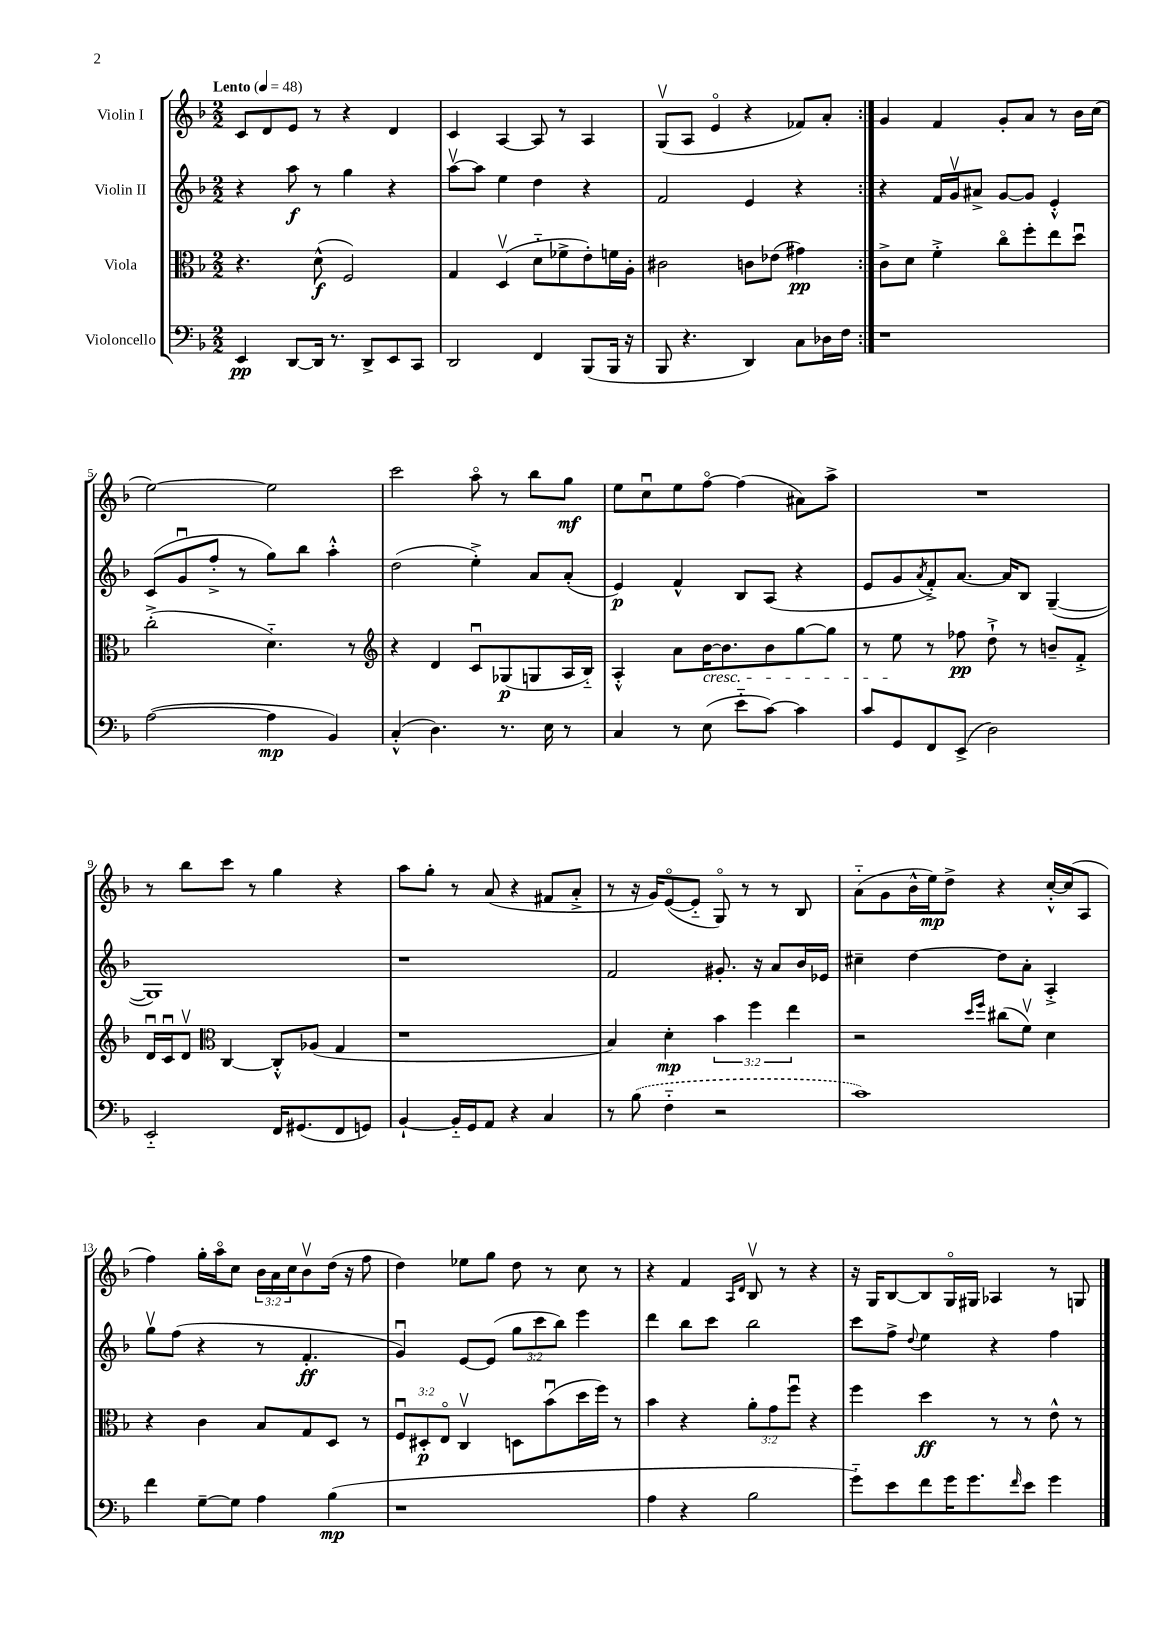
<<
\new StaffGroup <<
\new Staff = "s0" \with { instrumentName = "Violin I" } {
    \clef treble \key f \major \numericTimeSignature \time 2/2 \override Staff.TupletNumber.text = #tuplet-number::calc-fraction-text \tempo "Lento" 4 = 48
    \repeat volta 2 { c'8 d'8 e'8 r8 r4 d'4 |
    c'4 a4~ a8 r8 a4 |
    g8\upbow( a8 e'4\flageolet r4 fes'8) a'8-. | }
    g'4 f'4 g'8-. a'8 r8 bes'16 c''16( |
    e''2~) e''2 |
    c'''2 a''8\flageolet r8 bes''8 g''8\mf |
    e''8 c''8\downbow e''8 f''8~\flageolet f''4( ais'8) a''8-> |
    R1 |
    r8 bes''8 c'''8 r8 g''4 r4 |
    a''8 g''8-. r8 a'8( r4 fis'8 a'8-.-> |
    r8 r16 g'16) e'8~\flageolet( e'8-_ g8\flageolet) r8 r8 bes8 |
    a'8-_( g'8 bes'16-^ e''16\mp) d''8-> r4 c''16~-.-^ c''16( a8 |
    f''4) g''16-. a''16\flageolet c''8 \tuplet 3/2 { bes'16 a'16 c''16 } bes'8\upbow d''16( r16 f''8 |
    d''4) ees''8 g''8 d''8 r8 c''8 r8 |
    r4 f'4 \grace { a16 d'16 } bes8\upbow r8 r4 |
    r16 g16 bes8~ bes8 g16\flageolet gis16 aes4 r8 g8 \bar "|." |
}
\new Staff = "s1" \with { instrumentName = "Violin II" } {
    \clef treble \key f \major \numericTimeSignature \time 2/2 \override Staff.TupletNumber.text = #tuplet-number::calc-fraction-text
    \repeat volta 2 { r4 a''8\f r8 g''4 r4 |
    a''8~\upbow a''8 e''4 d''4 r4 |
    f'2 e'4 r4 | }
    r4 f'16 g'16\upbow ais'8-> g'8~ g'8 e'4-.-^ |
    c'8( g'8\downbow f''8-.-> r8 g''8) bes''8 a''4-.-^ |
    d''2( e''4-.->) a'8 a'8-.( |
    e'4\p) f'4-^ bes8 a8( r4 |
    e'8 g'8 \acciaccatura { a'8 } f'8-.->) a'8.~ a'16 bes8 g4~--( |
    g1) |
    r1 |
    f'2 gis'8.-. r16 a'8 bes'16 ees'16 |
    cis''4-- d''4~ d''8 a'8-. a4-.-> |
    g''8\upbow f''8( r4 r8 f'4.-.\ff |
    g'4\downbow) e'8~ e'8( \tuplet 3/2 { g''8 c'''8 bes''8) } e'''4 |
    d'''4 bes''8 c'''8 bes''2 |
    c'''8 f''8-> \appoggiatura { d''8 } e''4 r4 f''4 \bar "|." |
}
\new Staff = "s2" \with { instrumentName = "Viola" } {
    \clef alto \key f \major \numericTimeSignature \time 2/2 \override Staff.TupletNumber.text = #tuplet-number::calc-fraction-text
    \repeat volta 2 { r4. d'8-^\f( f2) |
    g4 d4\upbow( d'8-_ fes'8-> e'8-.) f'16 a16-. |
    cis'2 c'8 ees'8( gis'4\pp) | }
    c'8-> d'8 f'4-.-> c''8\flageolet f''8-. e''8 d''8\downbow |
    c''2-.->( d'4.-_) r8 |
    \clef treble r4 d'4 c'8\downbow ges8\p( g8 a16 bes16-_) |
    a4-.-^ a'8 bes'16~\cresc bes'8. bes'8 g''8~ g''8 |
    r8 e''8\! r8 fes''8\pp d''8-!-> r8 b'8-- f'8-.-> |
    d'16\downbow c'16\downbow d'8\upbow \clef alto c4~ c8-.-^ aes8( g4 |
    r1 |
    bes4) d'4-.\mp \tuplet 3/2 { bes'4 f''4 e''4 } |
    r2 \grace { d''16 f''16 } cis''8( f'8\upbow) d'4 |
    r4 c'4 bes8 g8 d8 r8 |
    \tuplet 3/2 { f8\downbow dis8-.\p e8\flageolet } c4\upbow d8 bes'8\downbow( d''16 f''16) r8 |
    bes'4 r4 \tuplet 3/2 { a'8-. g'8 f''8\downbow } r4 |
    f''4 d''4\ff r8 r8 e'8-^ r8 \bar "|." |
}
\new Staff = "s3" \with { instrumentName = "Violoncello" } {
    \clef bass \key f \major \numericTimeSignature \time 2/2
    \repeat volta 2 { e,4\pp d,8~ d,16 r8. d,8-> e,8 c,8 |
    d,2 f,4 bes,,8( bes,,16 r16 |
    bes,,8 r4. d,4) c8 des16 f16 | }
    r1 |
    a2~( a4\mp bes,4) |
    c4-.-^( d4.) r8. e16 r8 |
    c4 r8 e8( e'8-_ c'8~) c'4 |
    c'8 g,8 f,8 e,8->( d2) |
    e,2-_ f,16 gis,8.( f,8 g,8) |
    bes,4~-! bes,16-_ g,16 a,8 r4 c4 |
    r8 \once \slurDashed bes8( f4-_ r2 |
    c'1) |
    f'4 g8~-- g8 a4 bes4\mp( |
    r1 |
    a4 r4 bes2 |
    g'8-_) e'8 f'8 g'16 g'8. \grace { f'16 } e'8 g'4 \bar "|." |
}
>>
>>
